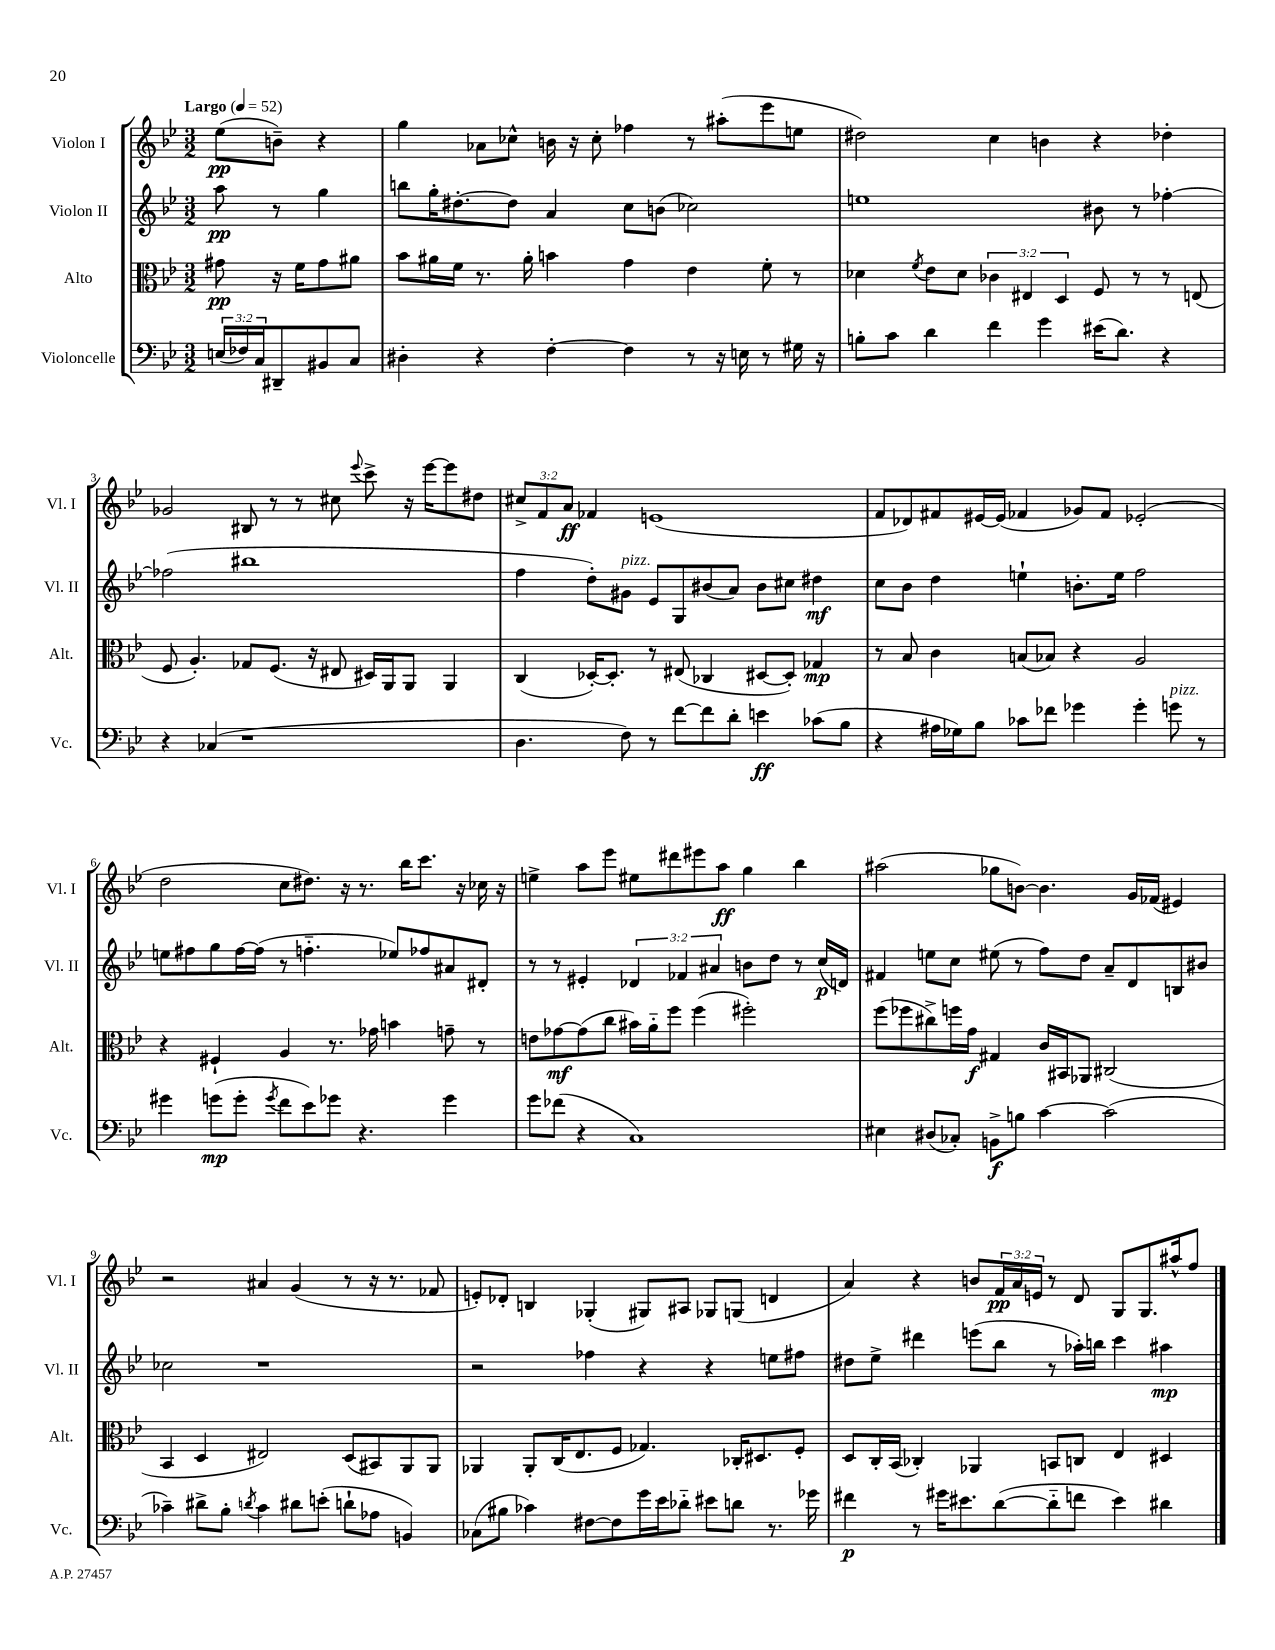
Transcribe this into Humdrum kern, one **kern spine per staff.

**kern	**kern	**kern	**kern
*staff4	*staff3	*staff2	*staff1
*clefF4	*clefC3	*clefG2	*clefG2
*k[b-e-]	*k[b-e-]	*k[b-e-]	*k[b-e-]
*M3/2	*M3/2	*M3/2	*M3/2
*MM52	*MM52	*MM52	*MM52
(24E/LL	8g#\	8aa\	(8ee-\L
24F-/)	.	.	.
24C/J	.	.	.
8DD#~/	16r	8r	8b~\J)
.	16f\LK	.	.
8BB#/	8g#\	4gg\	4r
8C/J	8a#\J	.	.
=	=	=	=
4D#'\	8b-\L	8bb\L	4gg\
.	16a#\L	16gg'\K	.
.	16f\JJ	[8.dd#'\	.
4r	8.r	.	8a-\L
.	.	8dd#\]J	8cc-^^\J
.	16a#'\	.	.
[4F'\	4b\	4a/	16b\
.	.	.	16r
.	.	.	8cc-'\
4F\]	4g\	8cc\L	4ff-\
.	.	(8b\J	.
8r	4e-\	2cc-\)	8r
16r	.	.	(8aa#'\L
16E\	.	.	.
8r	8f'\	.	8eee-\
16G#\	8r	.	8ee\J
16r	.	.	.
=	=	=	=
8B'\L	4d-\	1ee	2dd#\)
8c\J	.	.	.
.	8qf/	.	.
4d\	8e-\L	.	.
.	8d-\J	.	.
4f\	6c-\	.	4cc\
.	6E#/	.	.
4g\	.	.	4b\
.	6D/	.	.
(16e#\LK	8F/	8b#\	4r
8.d\J)	.	.	.
.	8r	8r	.
4r	8r	[4ff-'\	4dd-'\
.	(8E/	.	.
=	=	=	=
4r	8F/	(2ff-\]	2g-/
.	4.A'/)	.	.
(4C-/	.	.	.
1r	8G-/L	1bb#	8B#/
.	(8.F/J	.	8r
.	.	.	8r
.	16r	.	.
.	8E#/	.	8cc#\
.	.	.	8qqeee-/
.	16D#/LL)	.	8ccc^\
.	16AA/J	.	.
.	8AA/J	.	16r
.	.	.	[16eee-\LK
.	4AA/	.	8eee-\]
.	.	.	8dd#\J
=	=	=	=
4.D\	(4C/	4ff\	12cc#^/L
.	.	.	12f/
.	.	.	12a/J
.	[16D-'/LK)	8dd'\L)	4f-/
.	8.D-'/]J	.	.
8F\)	.	8g#\J	.
8r	8r	8e-/L	(1e
[8f\L	(8E#/	8G/	.
8f\]	4C-/	(8b#/	.
8d'\J	.	8a/J)	.
4e\	[8D#/L	8b#\L	.
.	8D#'/]J)	8cc#\J	.
(8c-\L	4G-/	4dd#\	.
8B-\J	.	.	.
=	=	=	=
4r	8r	8cc\L	8f/L
.	8B-/	8b-\J	8d-/)
16A#\LL	4c\	4dd\	8f#/
16G-\J)	.	.	.
8B-\J	.	.	[16e#/L
.	.	.	(16e#/]JJ
8c-\L	(8B/L	4ee`\	4f-/
8f-\J	8B-/J)	.	.
4g-\	4r	8.b'\L	8g-/L)
.	.	.	8f-/J
.	.	16ee\Jk	.
4g-'\	2A/	2ff\	(2e-'/
8g\	.	.	.
8r	.	.	.
=	=	=	=
4g#\	4r	8ee\L	2dd\
.	.	8ff#\	.
(8g\L	4F#`/	8gg\	.
8g'\J	.	[16ff#\L	.
.	.	(16ff#\]JJ	.
8qg/	.	.	.
8f\L	4A/	8r	8cc\L
8e-\)	.	4.ff'~\	8.dd#\J)
8g-\J	8.r	.	.
.	.	.	16r
4.r	.	.	8.r
.	16g-\	.	.
.	4b\	8ee-/L)	.
.	.	.	16bb-\LK
.	.	8ff-/	8.ccc\J
4g-\	8g~\	8a#/	.
.	.	.	16r
.	8r	8d#'/J	16cc-\
.	.	.	16r
=	=	=	=
8g\L	8e\L	8r	4ee^\
(8f-\J	[8g-\	8r	.
4r	(8g-\]	4e#'/	8aa\L
.	8cc\J	.	8eee-\J
1C)	16b#\LL)	6d-/	8ee#\L
.	16a'~\J	.	.
.	8ff\J	.	8ddd#\
.	.	6f-/	.
.	(4ff\	.	8eee#\
.	.	6a#/	.
.	.	.	8aa\J
.	2ff#'\)	8b\L	4gg\
.	.	8dd\J	.
.	.	8r	4bb-\
.	.	(16cc/LL	.
.	.	16d/JJ)	.
=	=	=	=
4E#\	(8ff\L	4f#/	(2aa#\
.	8ff-\	.	.
(8D#/L	8cc#^\)	8ee\L	.
8C-'/J)	16ff\L	8cc\J	.
.	16g\JJ	.	.
8BB^\L	4G#/	(8ee#\	8gg-\L
8B\J	.	8r	[8b\J)
[4c\	16c/LL	8ff\L)	4.b\]
.	16BB#/J	.	.
.	8AA-/J	8dd\J	.
(2c\]	(2C#/	8a~/L	.
.	.	8d/	16g/LL
.	.	.	(16f-/JJ
.	.	8B/	4e#/)
.	.	8b#/J	.
=	=	=	=
4c-~\)	4BB-/	2cc-\	2r
8d#^\L	4D/	.	.
8B-'\J	.	.	.
8qd/	.	.	.
4c-\	2E#/)	1r	4a#/
8d#\L	.	.	(4g/
(8e'\J	.	.	.
8d`\L	(8D/L	.	8r
8A-\J	8BB#/)	.	16r
.	.	.	8.r
4BB/)	8AA/	.	.
.	8AA/J	.	8f-/
=	=	=	=
(8C-\L	4AA-/	2r	8e'/L)
8B#\J	.	.	8d-'/J
4c-\)	8AA-'/L	.	4B/
.	(16C/K	.	.
.	8.E-/	.	.
[8F#\L	.	4ff-\	(4G-'/
8F#\]	8F/J	.	.
16g\L	4.G-/)	4r	8G#/L)
16e-\J	.	.	.
8d-'~\J	.	.	8A#/J
8e#\L	.	4r	8G-/L
8d\J	16C-'/LK	.	(8G/J
.	8.D#/	.	.
8.r	.	8ee\L	4d/
.	8F'/J	8ff#\J	.
16g-\	.	.	.
=	=	=	=
4f#\	8D/L	8dd#\L	4a/)
.	16C'/L	8ee-^\J	.
.	(16BB-/JJ	.	.
8r	4C-'/)	4ddd#\	4r
16g#\LK	.	.	.
8.e#\	.	.	.
.	4AA-/	(8eee\L	8b/L
([8d\	.	8bb-\J	24f/L
.	.	.	24a/
.	.	.	24e/JJ
8d'~\]	8BB/L	8r	8r
8f\J	8C/J	16aa-'\LL)	8d/
.	.	16bb\JJ	.
4e#\)	4E-/	4ccc\	8G/L
.	.	.	8.G/
4d#\	4D#/	4aa#\	.
.	.	.	16aa#^^/k
.	.	.	8ff/J
==	==	==	==
*-	*-	*-	*-
